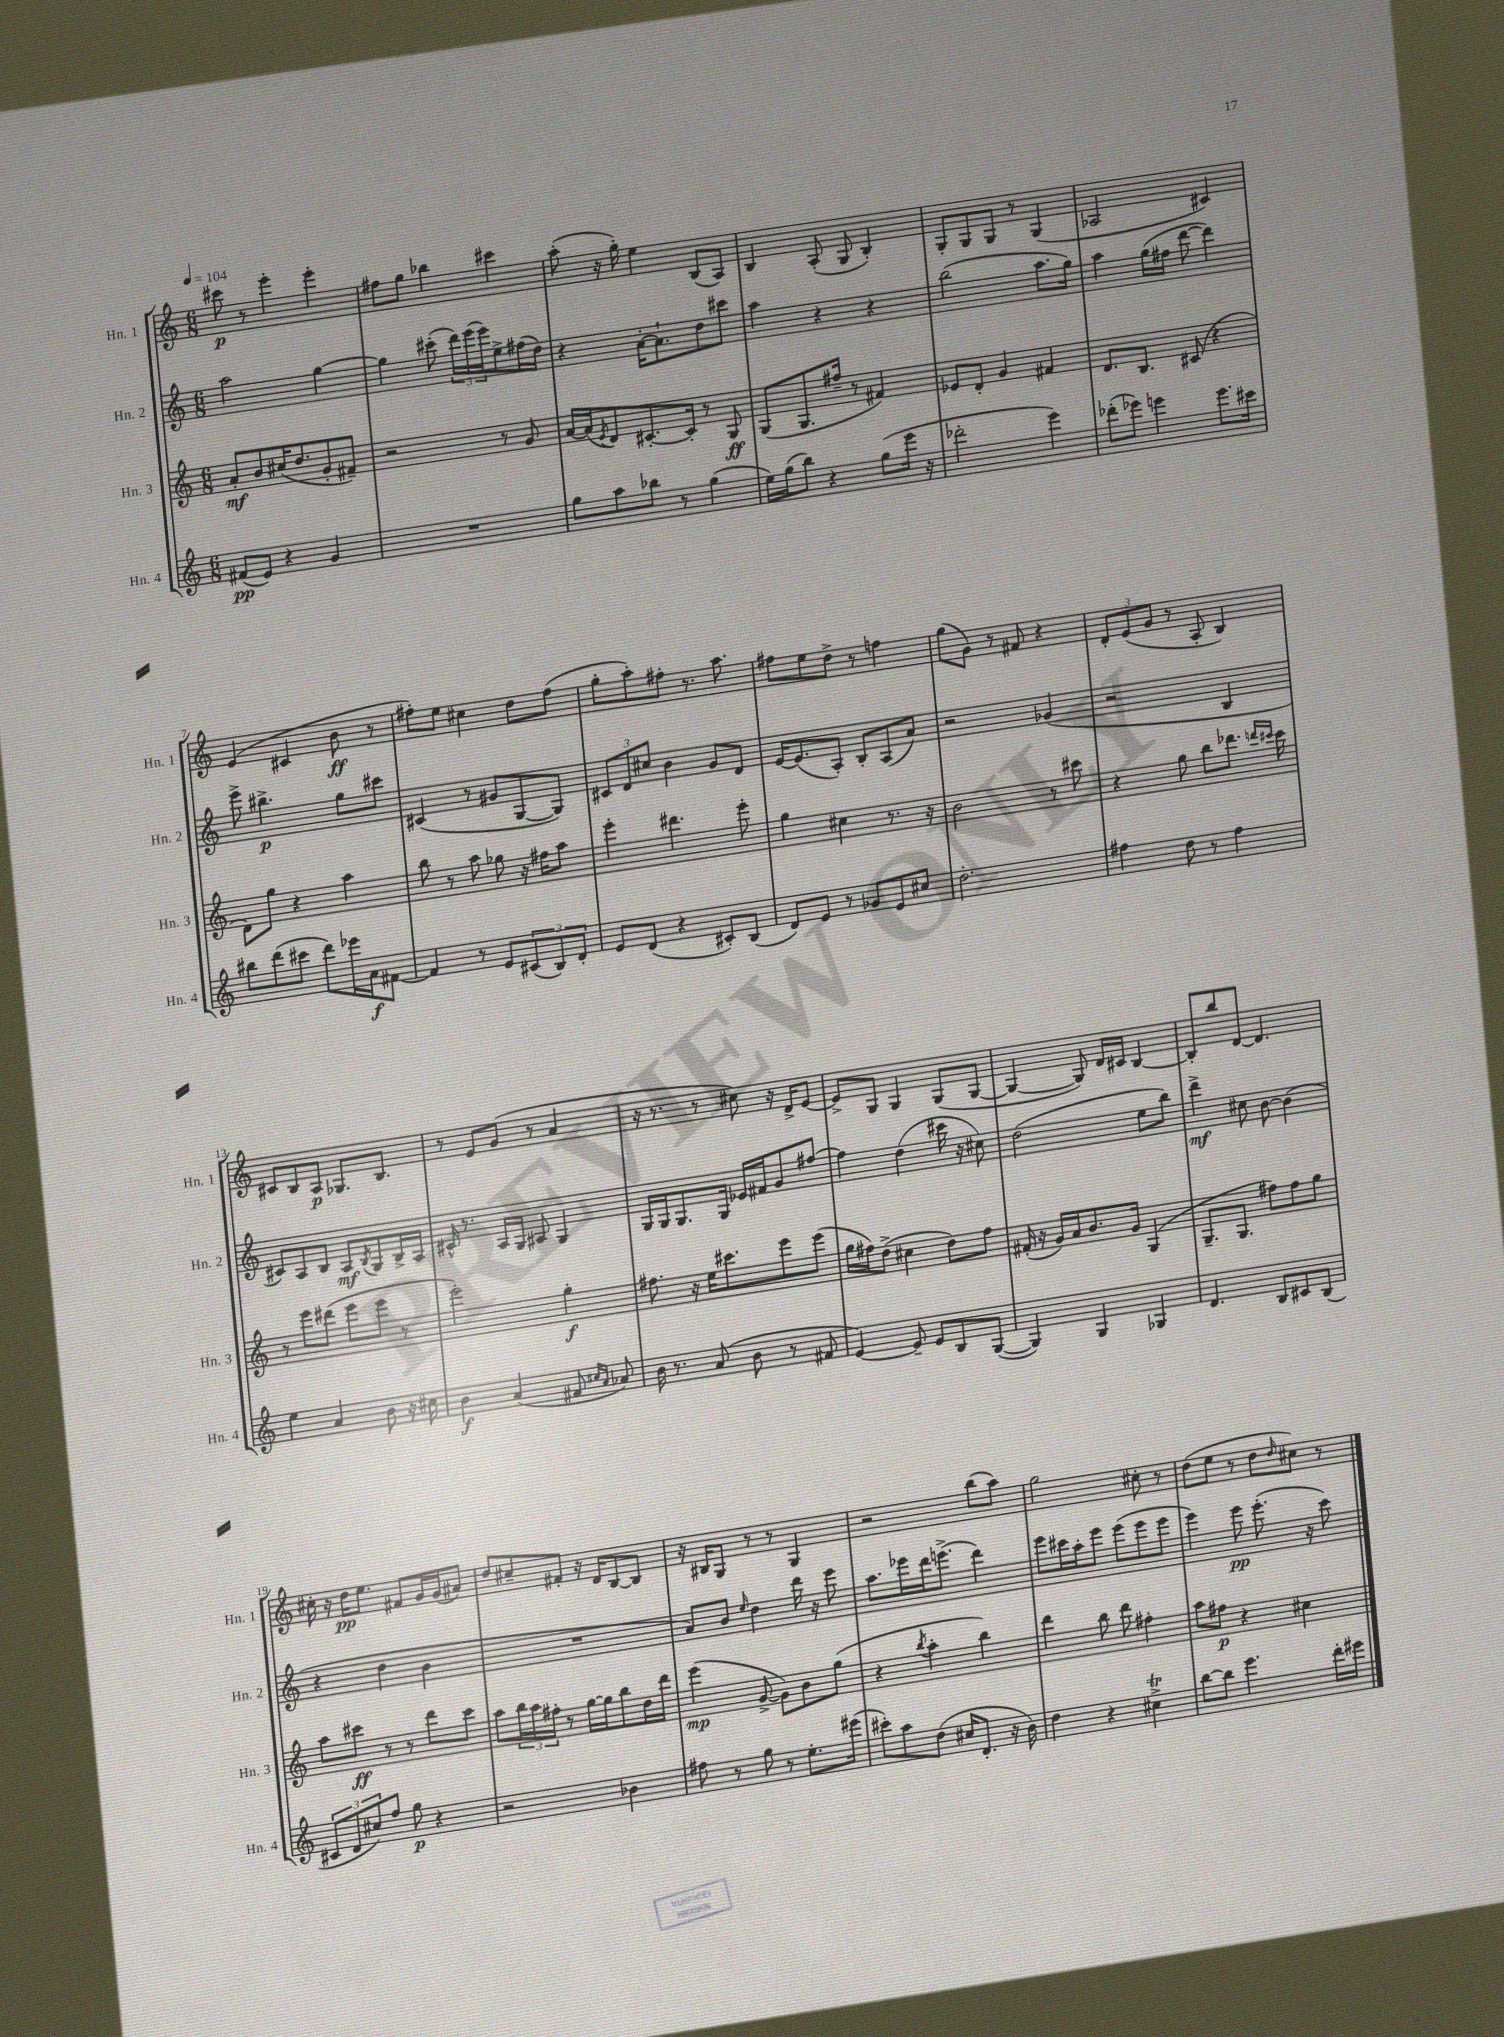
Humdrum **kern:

**kern	**kern	**kern	**kern
*staff4	*staff3	*staff2	*staff1
*clefG2	*clefG2	*clefG2	*clefG2
*k[]	*k[]	*k[]	*k[]
*M6/8	*M6/8	*M6/8	*M6/8
*MM104	*MM104	*MM104	*MM104
(8f#	8a'	2aa	8ccc#
8e)	8b	.	8r
4r	(16cc#	.	4eee'
.	8.dd	.	.
4g	8g'	[4gg	4eee'
.	8f#~)	.	.
=	=	=	=
2.r	2r	4gg]	8ff#
.	.	.	8gg
.	.	(8ccc#'	4bb-
.	.	24ddd)	.
.	.	(24eee	.
.	.	24eee)	.
.	8r	8ee^	4ccc#
.	8g	(16ff#	.
.	.	16dd)	.
=	=	=	=
8gg	[16a	4r	(8aa'
.	(16a]	.	.
.	8qe	.	.
8aa	8d)	.	16r
.	.	.	16gg')
8bb-	[8.c#'	[16a'	4ee
.	.	8.a`]	.
8r	.	.	.
.	16c#']	.	.
(4gg	8r	8dd	(8B
.	8G	8ccc#	8A)
=	=	=	=
16ee)	(8G	4aa	4B
(16gg	.	.	.
8bb)	8.G	.	.
4r	.	4r	(8A'
.	16ff#~	.	.
.	8r	.	8G
(8gg	4f#)	4r	4B')
16eee	.	.	.
16r	.	.	.
=	=	=	=
2ddd-'	8e-	(2bb	8G'
.	8d'	.	8G
.	4g	.	8G
.	.	.	8r
4eee)	4f#	8.aa	(4G
.	.	16gg)	.
=	=	=	=
(8ddd-'	8.d	4aa	2A-
8eee-)	.	.	.
.	8.B	.	.
4eee	.	(16gg	.
.	.	16ff#	.
.	(8c#	[8ddd	.
8.eee	4r	4ddd])	4c#)
16ccc#	.	.	.
=	=	=	=
8bb#	8d)	8eee^	(4e
(8ddd	8gg	4.bb#^	.
8ccc#	4r	.	4c#
8ddd)	.	.	.
16eee-	4aa	8gg	8b
16a	.	.	.
[8f#	.	8ccc#	8r
=	=	=	=
4f#]	8bb	(4c#	8ff#')
.	8r	.	8ee
8r	8aa	8r	4cc#
8e	8gg-	8g#	.
(12c#	16r	[8G	8dd
.	16ff#	.	.
12B)	.	.	.
.	8aa	8G])	(8ff#
12d'	.	.	.
=	=	=	=
8e	4eee'	12c#	8gg'
.	.	12d	.
(8d	.	.	8aa')
.	.	12cc#	.
4r	4.ddd#	4b	8ff#'
.	.	.	8.r
8c#')	.	8g	.
.	.	.	8.aa
(8B	8eee'	8d	.
=	=	=	=
8d)	4gg	[16e	8ff#
.	.	(8.e]	.
8e	.	.	8ee
8r	4cc#	8A')	8dd^
8g-	.	8B'	8r
8e	8.r	(8A	4ff
8cc#	.	8a)	.
.	16r	.	.
=	=	=	=
2.dd'	2b	2r	(8gg
.	.	.	8g)
.	.	.	8r
.	.	.	8f#
.	8r	(4g-	4r
.	8ccc#	.	.
=	=	=	=
4ff#	4r	2r	12d'
.	.	.	(12e
.	.	.	12g
8dd	8gg	.	8r
8r	8bb	.	8A'
4ff#	8.ddd-	4B	4B)
.	16qqddd	.	.
.	16qqccc#	.	.
.	16ccc#	.	.
=	=	=	=
4ee	8r	8c#)	8c#
.	8eee	8A	8B
4a	(8ddd#	8B	8A
.	8eee	8A	8.G-
.	.	8qB	.
8b	8eee	8G	.
.	.	.	8.B
16r	8r	16B^	.
16cc#	.	16A	.
=	=	=	=
4b	2eee')	16c#^^	8r
.	.	8.r	.
.	.	.	8e
(4a	.	16A	(8g
.	.	16G	.
.	.	8A#	8r
8f#	4gg'	4G	4a
16qqcc#	.	.	.
16qqa	.	.	.
8a-)	.	.	.
=	=	=	=
16b	8.ff#	16G	16r
8.r	.	16G	8.r
.	.	8.G	.
.	16r	.	.
(8a	16ee	.	8r
.	8.ccc#	16G	.
8b	.	16e-	8cc#)
.	.	16f#	.
8r	8eee	8g	16r
.	.	.	16d^
8f#	(8eee	[8ff#	[8e
=	=	=	=
[4e)	16gg	4ff#]	8e^]
.	16ff#)	.	.
.	(8dd^	.	8G
8e~]	4cc#	(4dd	4G
8e	.	.	.
8B	8dd)	16ccc#	(8G
.	.	16r	.
([8G	8ff#	8cc#)	[8G
=	=	=	=
4G])	(16f#'	(2dd	4G_
.	16r	.	.
.	16g)	.	.
.	16a	.	.
4G	8.b	.	8G])
.	.	.	16d
.	16g	.	16c#
4G-	(4G	8ee	[4B
.	.	8bb)	.
=	=	=	=
4.d	8.G~	4ddd^	8B']
.	.	.	8bb
.	8.G	.	.
.	.	8cc#	[8d
8B	8ff#)	[8b	4.d]
8c#	8ff#	(4b]	.
(8B	8gg	.	.
=	=	=	=
12c#	8aa	4r	16cc#'
.	.	.	16r
12d	.	.	.
.	8ccc#	.	16dd
12cc#)	.	.	.
.	.	.	8.ee
8ff	8r	4dd	.
8gg	8r	.	8f#
4r	8ddd	4b	16g
.	.	.	(16g
.	8ccc#	.	8a#)
=	=	=	=
2r	8aa	2.r	8dd
.	24bb	.	8cc#~
.	24aa	.	.
.	24ff#'	.	.
.	8r	.	8f#'
.	[16gg	.	16r
.	16gg]	.	16d
4b-	8bb	.	[8B
.	16dd	.	8B]
.	16ddd	.	.
=	=	=	=
8ff#	(4eee	8a)	16r
.	.	.	16B#
8r	.	8b	8G
.	.	16qqee	.
8gg	[8g^	4dd	8r
8r	8g])	.	8r
8.ee'	8b	16ddd	4G
.	.	16r	.
.	(8gg	8eee	.
(16eee#	.	.	.
=	=	=	=
8ccc#')	4r	8.aa	2r
8aa	.	.	.
.	.	16eee-	.
.	8qbb	.	.
(8dd	4aa'	16ddd	.
.	.	(8.eee^	.
16cc#	.	.	.
8.d'	.	.	.
.	4bb)	4ddd)	(8bb
16r	.	.	8aa)
16b)	.	.	.
=	=	=	=
4dd	4ddd	8eee	2gg
.	.	16ccc#	.
.	.	16aa'	.
4r	8bb	8eee	.
.	8ddd	(8eee	.
4cc#^	4ff#'	8eee	8cc#'
.	.	8eee	8r
=	=	=	=
[8bb	8aa	4eee)	(8dd
8bb]	8ff#	.	8ee
4.eee	4r	8eee	8r
.	.	(8.eee'	8dd
.	.	.	16qqdd
.	4cc#	.	8cc#)
.	.	16r	.
16ddd'	.	8ccc)	8r
16eee#	.	.	.
==	==	==	==
*-	*-	*-	*-
